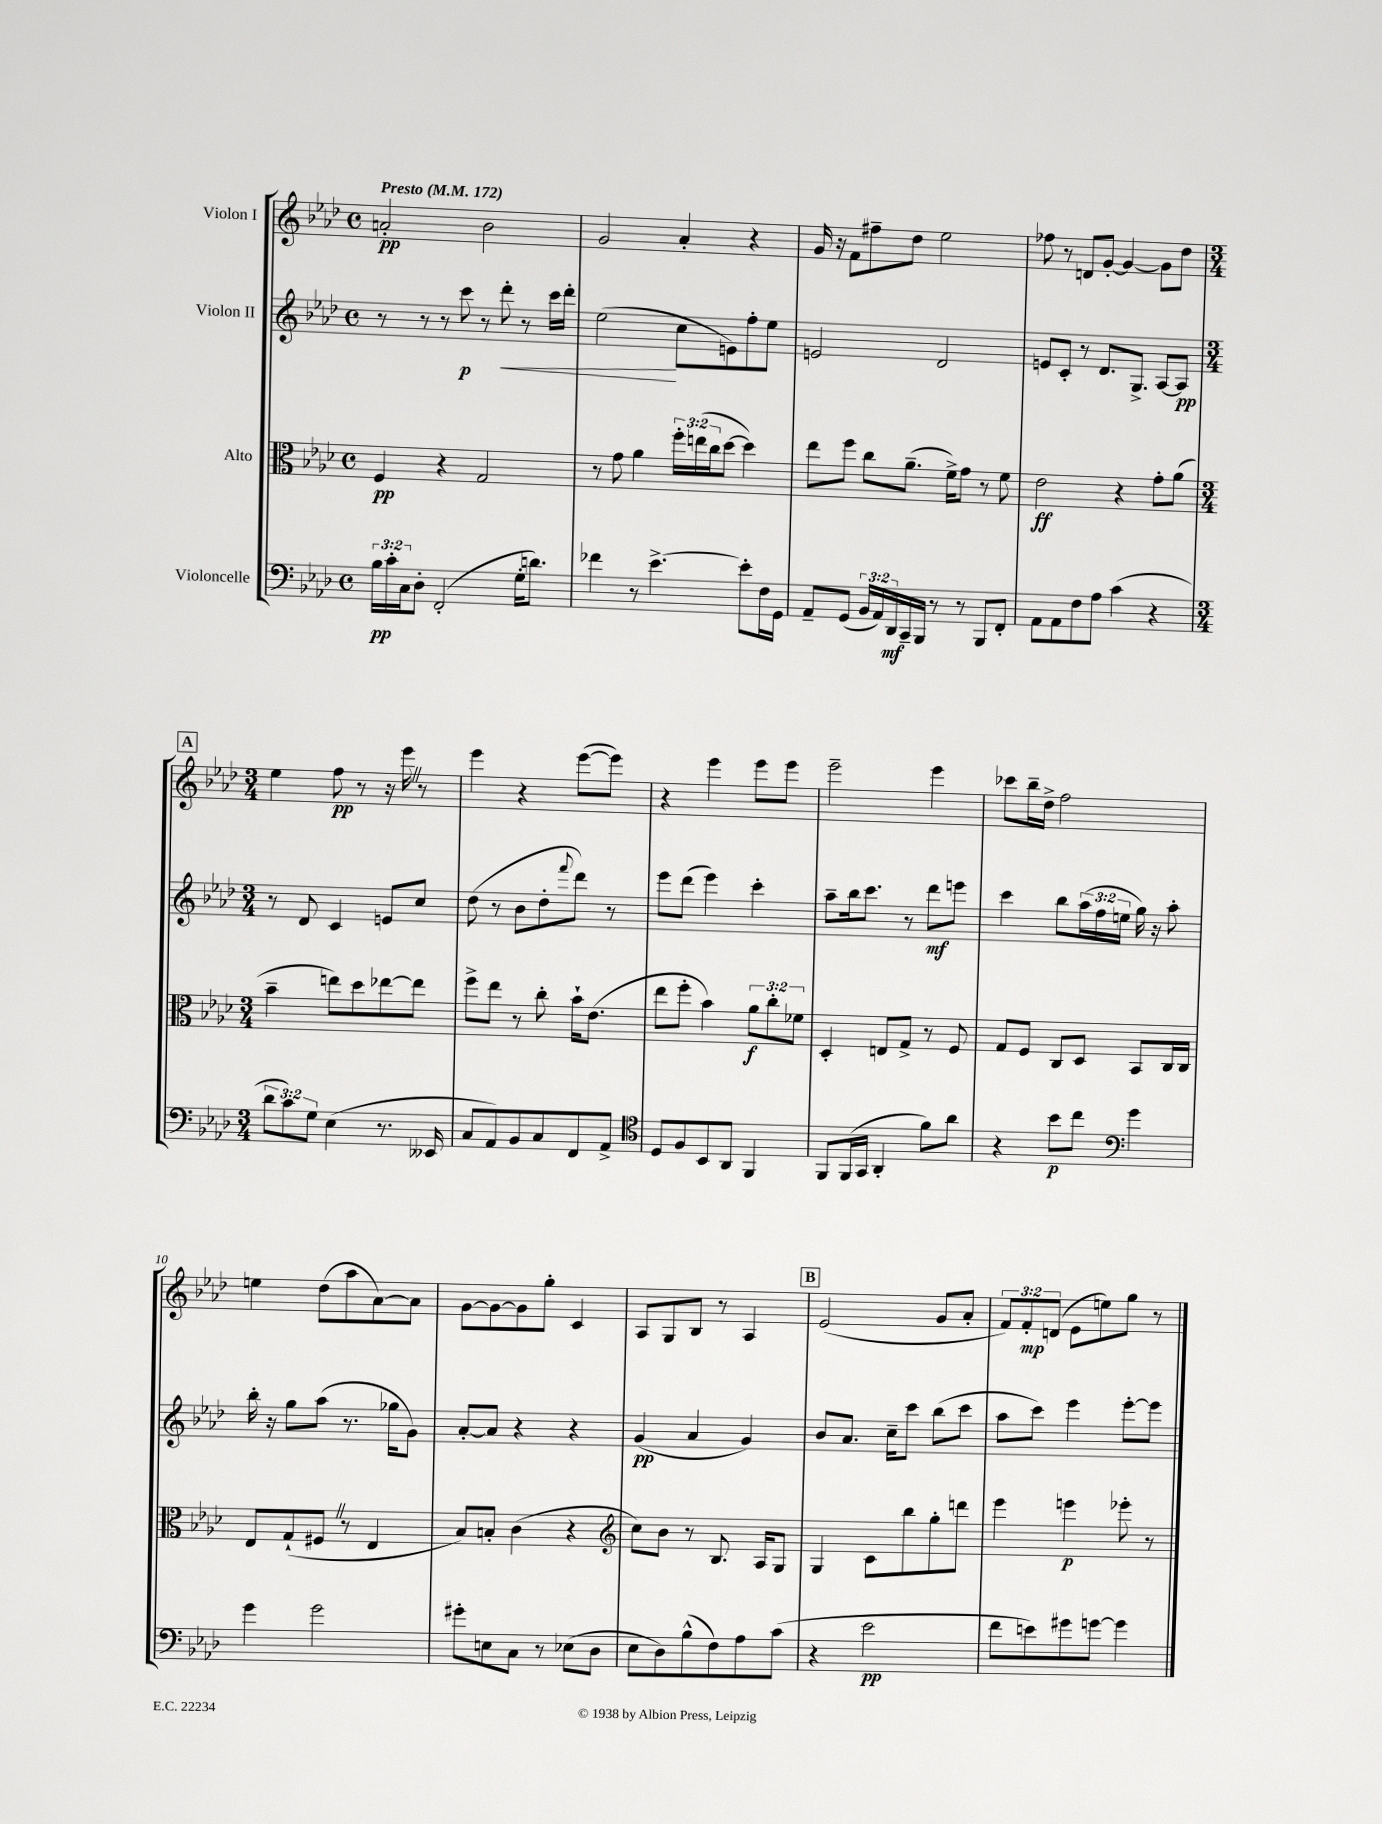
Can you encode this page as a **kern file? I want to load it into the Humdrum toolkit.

**kern	**dynam	**kern	**dynam	**kern	**dynam	**kern	**dynam
*part4	*part4	*part3	*part3	*part2	*part2	*part1	*part1
*staff4	*staff4	*staff3	*staff3	*staff2	*staff2	*staff1	*staff1
*I"Violoncelle	*	*I"Alto	*	*I"Violon II	*	*I"Violon I	*
*clefF4	*	*clefC3	*	*clefG2	*	*clefG2	*
*k[b-e-a-d-]	*	*k[b-e-a-d-]	*	*k[b-e-a-d-]	*	*k[b-e-a-d-]	*
*M4/4	*	*M4/4	*	*M4/4	*	*M4/4	*
*met(c)	*	*met(c)	*	*met(c)	*	*met(c)	*
*MM172	*	*MM172	*	*MM172	*	*MM172	*
=1	=1	=1	=1	=1	=1	=1	=1
!	!	!	!	!	!	!LO:TX:a:B:t=Presto	!
24B-\LL	pp	4F/	pp	8r	.	2an'/	pp
24c'\	.	.	.	.	.	.	.
24C\J	.	.	.	.	.	.	.
8D-'\J	.	.	.	8r	.	.	.
(2FF'/	.	4r	.	8r	.	.	.
.	.	.	.	8ccc\	p	.	.
.	.	2G/	.	8r	.	2b-\	.
!	!	!	!	!	!LO:HP:b	!	!
.	.	.	.	8ddd-'\	<	.	.
16G'\KL	.	.	.	8r	.	.	.
8.dn\J)	.	.	.	.	.	.	.
.	.	.	.	16ccc\LL	.	.	.
.	.	.	.	16ddd-'\JJ	.	.	.
=2	=2	=2	=2	=2	=2	=2	=2
4f-X\	.	8r	.	(2ee-\	.	2g/	.
.	.	8g\	.	.	.	.	.
8r	.	4a-\	.	.	.	.	.
[4.e-^\	.	.	.	.	.	.	.
.	.	24ff'\LL	.	8cc\L	[	4a-'/	.
.	.	(24een\	.	.	.	.	.
.	.	24cc\J	.	.	.	.	.
.	.	[8dd-\J	.	8en\)	.	.	.
8e-'\L]	.	4dd-\])	.	8ff'\	.	4r	.
16F\L	.	.	.	8ee-\J	.	.	.
16GG\JJ	.	.	.	.	.	.	.
=3	=3	=3	=3	=3	=3	=3	=3
8AA-~/L	.	8ee-\L	.	2en/	.	16g/	.
.	.	.	.	.	.	16r	.
(8GG/J	.	8ff\J	.	.	.	8f\L	.
24BB-/LL	.	8cc\L	.	.	.	8ff#X~\	.
24AA-/)	.	.	.	.	.	.	.
24DD-/	mf	.	.	.	.	.	.
16CC~/	.	(8.a-~\J	.	.	.	8dd-\J	.
16BBB-/JJ	.	.	.	.	.	.	.
8r	.	.	.	2d-/	.	2ee-\	.
.	.	16f^\KL)	.	.	.	.	.
8r	.	8g\J	.	.	.	.	.
8BBB-/L	.	8r	.	.	.	.	.
8FF'/J	.	8f\	.	.	.	.	.
=4	=4	=4	=4	=4	=4	=4	=4
8AA-\L	.	2e-\	ff	8en/L	.	8ff-X\	.
8AA-\	.	.	.	8c'/J	.	8r	.
8F\	.	.	.	8r	.	8dn/L	.
8A-\J	.	.	.	8.d-/L	.	[8g'/J	.
(4c\	.	4r	.	.	.	4g/_	.
.	.	.	.	8.G^/J	.	.	.
4r	.	8g'\L	.	[8A-/L	.	8g\L]	.
.	.	(8a-\J	.	8A-/J]	pp	8dd-\J	.
!!LO:LB:g=z
!!LO:REH:place=s1:t=A
=5	=5	=5	=5	=5	=5	=5	=5
*M3/4	*	*M3/4	*	*M3/4	*	*M3/4	*
12d-\L	.	4b-~\	.	8r	.	4ee-\	.
12c\)	.	.	.	.	.	.	.
.	.	.	.	8d-/	.	.	.
12G\J	.	.	.	.	.	.	.
(4E-\	.	8een\L)	.	4c/	.	8ff\	pp
.	.	8dd-\	.	.	.	8r	.
8.r	.	[8ee-X\	.	8en/L	.	16r	.
.	.	.	.	.	.	16eee-Z\	.
.	.	8ee-\J]	.	8cc/J	.	8r	.
16EE--X/	.	.	.	.	.	.	.
=6	=6	=6	=6	=6	=6	=6	=6
8C/L	.	8ff^\L	.	(8dd-\	.	4eee-\	.
8AA-/)	.	8ee-\J	.	8r	.	.	.
8BB-/	.	8r	.	8b-\L	.	4r	.
8C/	.	8cc'\	.	8dd-'\	.	.	.
.	.	.	.	8qqfff/	.	.	.
8FF/	.	16b-`\KL	.	8ddd-\J)	.	([8eee-\L	.
.	.	(8.e-\J	.	.	.	.	.
8AA-^/J	.	.	.	8r	.	8eee-\J])	.
=7	=7	=7	=7	=7	=7	=7	=7
*clefC4	*	*	*	*	*	*	*
8D-/L	.	8ee-\L	.	8eee-\L	.	4r	.
8F/	.	8ff'\J	.	(8ddd-\J	.	.	.
8BB-/	.	4b-\)	.	4eee-\)	.	4eee-\	.
8AA-/J	.	.	.	.	.	.	.
4FF/	.	12a-\L	f	4ccc'\	.	8eee-\L	.
.	.	12cc'\	.	.	.	.	.
.	.	.	.	.	.	8eee-\J	.
.	.	12f-X\J	.	.	.	.	.
=8	=8	=8	=8	=8	=8	=8	=8
8FF/L	.	4D-'/	.	8aa-~\L	.	2eee-~\	.
(16FF/L	.	.	.	16bb-\k	.	.	.
16GG/JJ	.	.	.	8.ccc\J	.	.	.
4AA-'/	.	8En/L	.	.	.	.	.
.	.	8G^/J	.	8r	.	.	.
8f\L)	.	8r	.	8ddd-\L	mf	4eee-\	.
8a-\J	.	8F/	.	8eeen\J	.	.	.
=9	=9	=9	=9	=9	=9	=9	=9
4r	.	8G/L	.	4ccc\	.	8ccc-X\L	.
.	.	8F/J	.	.	.	16bb-~\L	.
.	.	.	.	.	.	16dd-^\JJ	.
8b-\L	p	8C/L	.	8bb-\L	.	2ff\	.
8cc\J	.	8D-/J	.	(24aa-\L	.	.	.
.	.	.	.	24ff\	.	.	.
.	.	.	.	24een\JJ	.	.	.
*clefF4	*	*	*	*	*	*	*
4g\	.	8BB-/L	.	16gg\)	.	.	.
.	.	.	.	16r	.	.	.
.	.	16C/L	.	8aa-'\	.	.	.
.	.	16C/JJ	.	.	.	.	.
!!LO:LB:g=z
=10	=10	=10	=10	=10	=10	=10	=10
4g\	.	8E-/L	.	16bb-'\	.	4een\	.
.	.	.	.	16r	.	.	.
.	.	(8G`/	.	8gg\L	.	.	.
2g\	.	8F#XZ/J	.	(8aa-\J	.	(8dd-\L	.
.	.	8r	.	8.r	.	8aa-\	.
.	.	4E-/	.	.	.	[8a-\)	.
.	.	.	.	16gg-X\KL	.	.	.
.	.	.	.	8g\J)	.	8a-\J]	.
=11	=11	=11	=11	=11	=11	=11	=11
8g#X'\L	.	8B-/L)	.	[8a-'/L	.	[8g\L	.
8En\	.	8Bn'/J	.	8a-/J]	.	8g\_	.
8C\J	.	(4c\	.	4r	.	8g\]	.
8r	.	.	.	.	.	8gg'\J	.
(8E-X\L	.	4r	.	4r	.	4c/	.
8D-\J	.	.	.	.	.	.	.
=12	=12	=12	=12	=12	=12	=12	=12
*	*	*clefG2	*	*	*	*	*
8E-\L	.	8cc\L)	.	(4g/	pp	8A-/L	.
8D-\)	.	8b-\J	.	.	.	8G/	.
(8B-^^\	.	8r	.	4a-/	.	8B-/J	.
8F\)	.	8.B-/	.	.	.	8r	.
8A-\	.	.	.	4g/)	.	4A-/	.
.	.	16A-/KL	.	.	.	.	.
(8c\J	.	8G/J	.	.	.	.	.
!!LO:REH:place=s1:t=B
=13	=13	=13	=13	=13	=13	=13	=13
4r	.	4G/	.	8b-/L	.	(2e-/	.
.	.	.	.	8.a-/J	.	.	.
2e-\	pp	8c\L	.	.	.	.	.
.	.	.	.	16cc~\KL	.	.	.
.	.	8bb-\	.	8ccc\J	.	.	.
.	.	8gg'\	.	(8bb-\L	.	8g/L	.
.	.	8dddn\J	.	8ccc\J	.	8a-'/J	.
=14	=14	=14	=14	=14	=14	=14	=14
8f\L	.	4eee-\	.	8aa-\L	.	12f/L)	.
.	.	.	.	.	.	12f'/	mp
8en\)	.	.	.	8ccc\J)	.	.	.
.	.	.	.	.	.	(12dn/J	.
8g#X\	.	4eeen\	p	4eee-\	.	8e-\L	.
[8gn\J	.	.	.	.	.	8een\)	.
4g\]	.	8eee-X'\	.	[8eee-'\L	.	8gg\J	.
.	.	8r	.	8eee-\J]	.	8r	.
==	==	==	==	==	==	==	==
*-	*-	*-	*-	*-	*-	*-	*-
